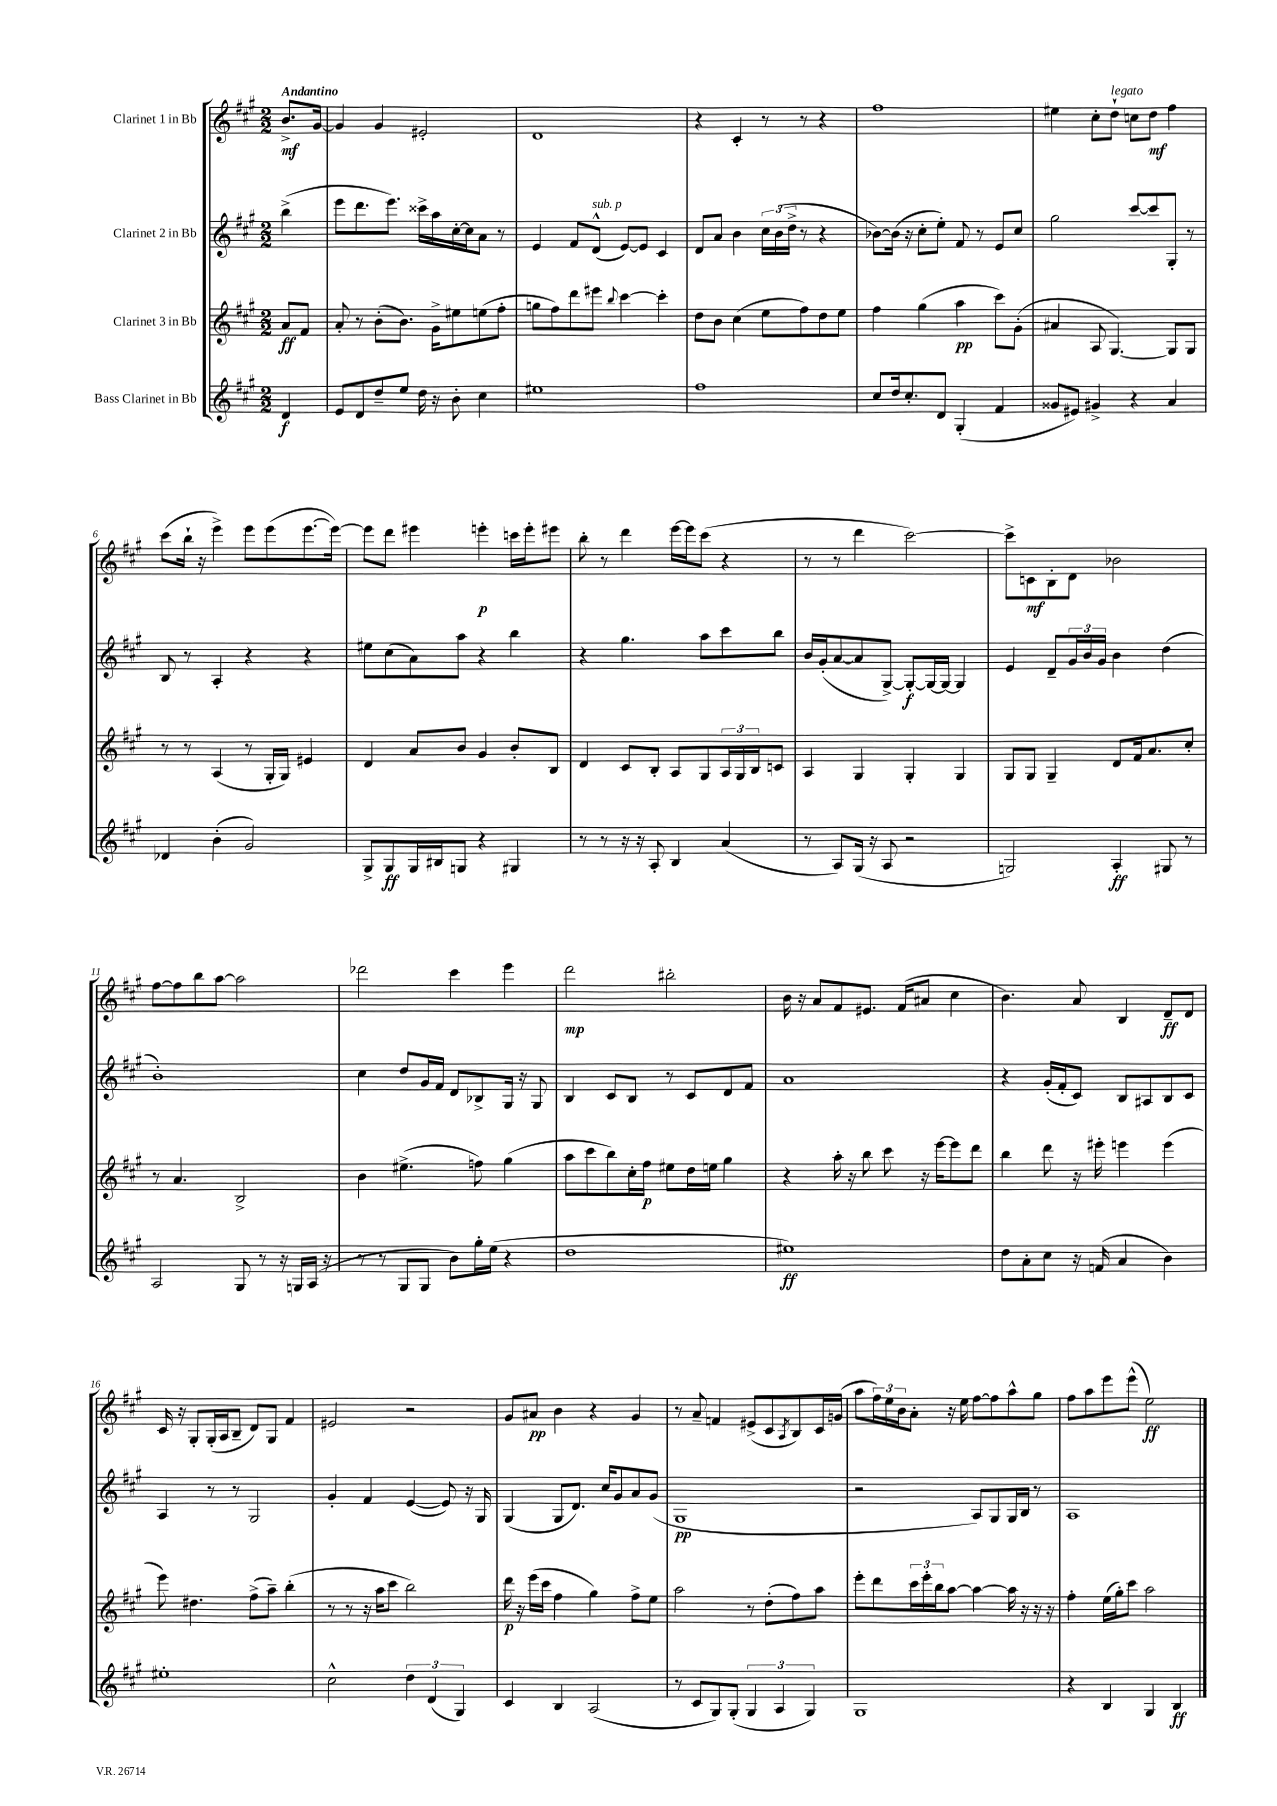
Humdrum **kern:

**kern	**kern	**kern	**kern
*staff4	*staff3	*staff2	*staff1
*clefG2	*clefG2	*clefG2	*clefG2
*k[f#c#g#]	*k[f#c#g#]	*k[f#c#g#]	*k[f#c#g#]
*M2/2	*M2/2	*M2/2	*M2/2
4d	8a	(4bb^	8.b^
.	8f#	.	.
.	.	.	[16g#
=	=	=	=
8e	8a'	8eee	4g#]
8d	8r	8.ddd	.
8dd~	(8b'	.	4g#
.	.	8.eee)	.
8ee	8.b)	.	.
16dd	.	16ccc##^	2e#'
16r	16g#^	16aa	.
8b'	8ee#	[16cc#'	.
.	.	16cc#]	.
4cc#	(8ee	8a	.
.	8ff#'	8r	.
=	=	=	=
1ee#	8gg	4e	1d
.	8ff#)	.	.
.	8ddd	8f#	.
.	8eee#	(8d^^	.
.	8qqbb	.	.
.	[4ccc#	[8e)	.
.	.	8e]	.
.	4ccc#']	4c#	.
=	=	=	=
1ff#	8dd	8d	4r
.	8b	8a	.
.	(4cc#	4b	4c#'
.	8ee	24cc#	8r
.	.	(24b	.
.	.	24dd^	.
.	8ff#)	8r	8r
.	8dd	4r	4r
.	8ee	.	.
=	=	=	=
8cc#	4ff#	[8b-)	1ff#
16dd	.	(16b-]	.
8.cc#'	.	16r	.
.	(4gg#	8cc#'	.
8d	.	8ee')	.
(4G#'	4aa	8f#	.
.	.	8r	.
4f#	8ccc#)	8e	.
.	(8g#'	8cc#	.
=	=	=	=
8g##	4a#	2gg#	4ee#
8e#)	.	.	.
4g#^	8A	.	8cc#'
.	[4.G#)	.	8dd`
4r	.	[8ccc#	8cc
.	.	8ccc#]	8dd
4a	8G#]	8G#'	4ff#
.	8G#	8r	.
=	=	=	=
4d-	8r	8B	(8ccc#
.	8r	8r	16bb`
.	.	.	16r
(4b'	(4A	4A'	4eee^)
2g#)	8r	4r	8eee
.	16G#'	.	(8eee
.	16G#)	.	.
.	4e#	4r	[8.eee
.	.	.	16eee_)
=	=	=	=
8G#^	4d	8ee#	8eee]
8G#	.	(8cc#	8ddd
16G#	8a	8a)	4eee#
16B#	.	.	.
8G	8b	8aa	.
4r	4g#	4r	4eee'
4G#	8b'	4bb	16ccc
.	.	.	16eee'
.	8B	.	8eee#
=	=	=	=
8r	4d	4r	8bb'
8r	.	.	8r
16r	8c#	4.gg#	4ddd
16r	.	.	.
8A'	8B'	.	.
4B	8A	.	[16eee
.	.	.	16eee]
.	8G#	8aa	(8ccc#
(4a	24A	8ccc#	4r
.	24G#	.	.
.	24B	.	.
.	8c	8bb	.
=	=	=	=
8r	4A	16b	8r
.	.	(16g#'	.
8A)	.	[8a	8r
(16G#	4G#	8a]	4ddd
16r	.	.	.
8A	.	[8G#^)	.
2r	4G#'	8G#'_	[2ccc#)
.	.	16G#_	.
.	.	16G#_	.
.	4G#	4G#]	.
=	=	=	=
2G)	8G#	4e	8ccc#^]
.	8G#	.	8c
.	4G#~	8d~	8B'
.	.	24g#	8d
.	.	24b	.
.	.	24g#	.
4A'	8d	4b	2b-
.	16f#	.	.
.	8.a	.	.
8G#	.	(4dd	.
8r	8cc#'	.	.
=	=	=	=
2A	8r	1b')	[8ff#
.	4.a	.	8ff#]
.	.	.	8bb
.	.	.	[8aa
8G#	2B^	.	2aa]
8r	.	.	.
16r	.	.	.
16G	.	.	.
(16A	.	.	.
16r	.	.	.
=	=	=	=
8r	4b	4cc#	2ddd-
8r	.	.	.
8G#	(4.ee#^	8dd	.
8G#	.	16g#	.
.	.	16f#	.
8b)	.	8d	4ccc#
16gg#'	8ff)	8B-^	.
(16ee	.	.	.
4r	(4gg#	16G#	4eee
.	.	16r	.
.	.	8G#	.
=	=	=	=
1dd	8aa	4B	2ddd
.	8ccc#	.	.
.	8bb)	8c#	.
.	16cc#'	8B	.
.	16ff#	.	.
.	8ee#	8r	2bb#'
.	16dd	8c#	.
.	16ee	.	.
.	4gg#	8d	.
.	.	8f#	.
=	=	=	=
1ee#)	4r	1a	16b
.	.	.	16r
.	.	.	8a
.	16aa'	.	8f#
.	16r	.	.
.	8bb	.	8.e#
.	8ccc#	.	.
.	.	.	(16f#
.	16r	.	8a#
.	[16eee	.	.
.	8eee]	.	4cc#
.	8ddd	.	.
=	=	=	=
8dd	4bb	4r	4.b)
8a'	.	.	.
8cc#	8ddd	(16g#'	.
.	.	16f#'	.
16r	16r	8c#)	8a
(16f	16eee#'	.	.
4a	4eee	8B	4B
.	.	8A#	.
4b)	(4eee	8B	8d~
.	.	8c#	8d
=	=	=	=
1ee#'	8eee)	4A	16c#
.	.	.	16r
.	4.dd#	.	8G#'
.	.	8r	(16G#'
.	.	.	16A
.	.	8r	8B~
.	(8ff#^	2G#	8d)
.	8aa~)	.	8G#
.	(4bb'	.	4f#
=	=	=	=
2cc#^^	8r	4g#'	2e#
.	8r	.	.
.	16r	4f#	.
.	16aa	.	.
.	8ccc#	.	.
6dd	2bb)	([4e	2r
(6d	.	.	.
.	.	8e])	.
6G#)	.	.	.
.	.	16r	.
.	.	16G#	.
=	=	=	=
4c#	16ddd	(4G#	8g#
.	16r	.	.
.	(16eee	.	8a#
.	16ccc#	.	.
4B	4ff#	8G#	4b
.	.	8.d)	.
(2A	4gg#)	.	4r
.	.	16cc#	.
.	.	8g#	.
.	8ff#^	8a	4g#
.	8ee	(8g#	.
=	=	=	=
8r	2aa	1G#	8r
8c#	.	.	8a~
8G#)	.	.	4f
(8G#'	.	.	.
6G#	8r	.	(8e#^
.	(8dd'	.	8c#
6A	.	.	.
.	.	.	8qA
.	8ff#)	.	8B)
6G#)	.	.	.
.	8aa	.	16c#
.	.	.	(16g
=	=	=	=
1G#	8eee'	2r	8aa
.	8ddd	.	24ff#)
.	.	.	24ee
.	.	.	24b
.	24ccc#	.	8a'
.	24eee'	.	.
.	24bb	.	.
.	[8aa	.	16r
.	.	.	16ee
.	4aa_	8A)	[8ff#
.	.	8G#	8ff#]
.	16aa]	16G#	8aa^^
.	16r	16B	.
.	16r	8r	8gg#
.	16r	.	.
=	=	=	=
4r	4ff#'	1A	8ff#
.	.	.	8aa
4B	(16ee	.	8eee
.	16gg#')	.	.
.	8ccc#	.	(8eee^^
4G#	2aa	.	2ee)
4B	.	.	.
==	==	==	==
*-	*-	*-	*-
